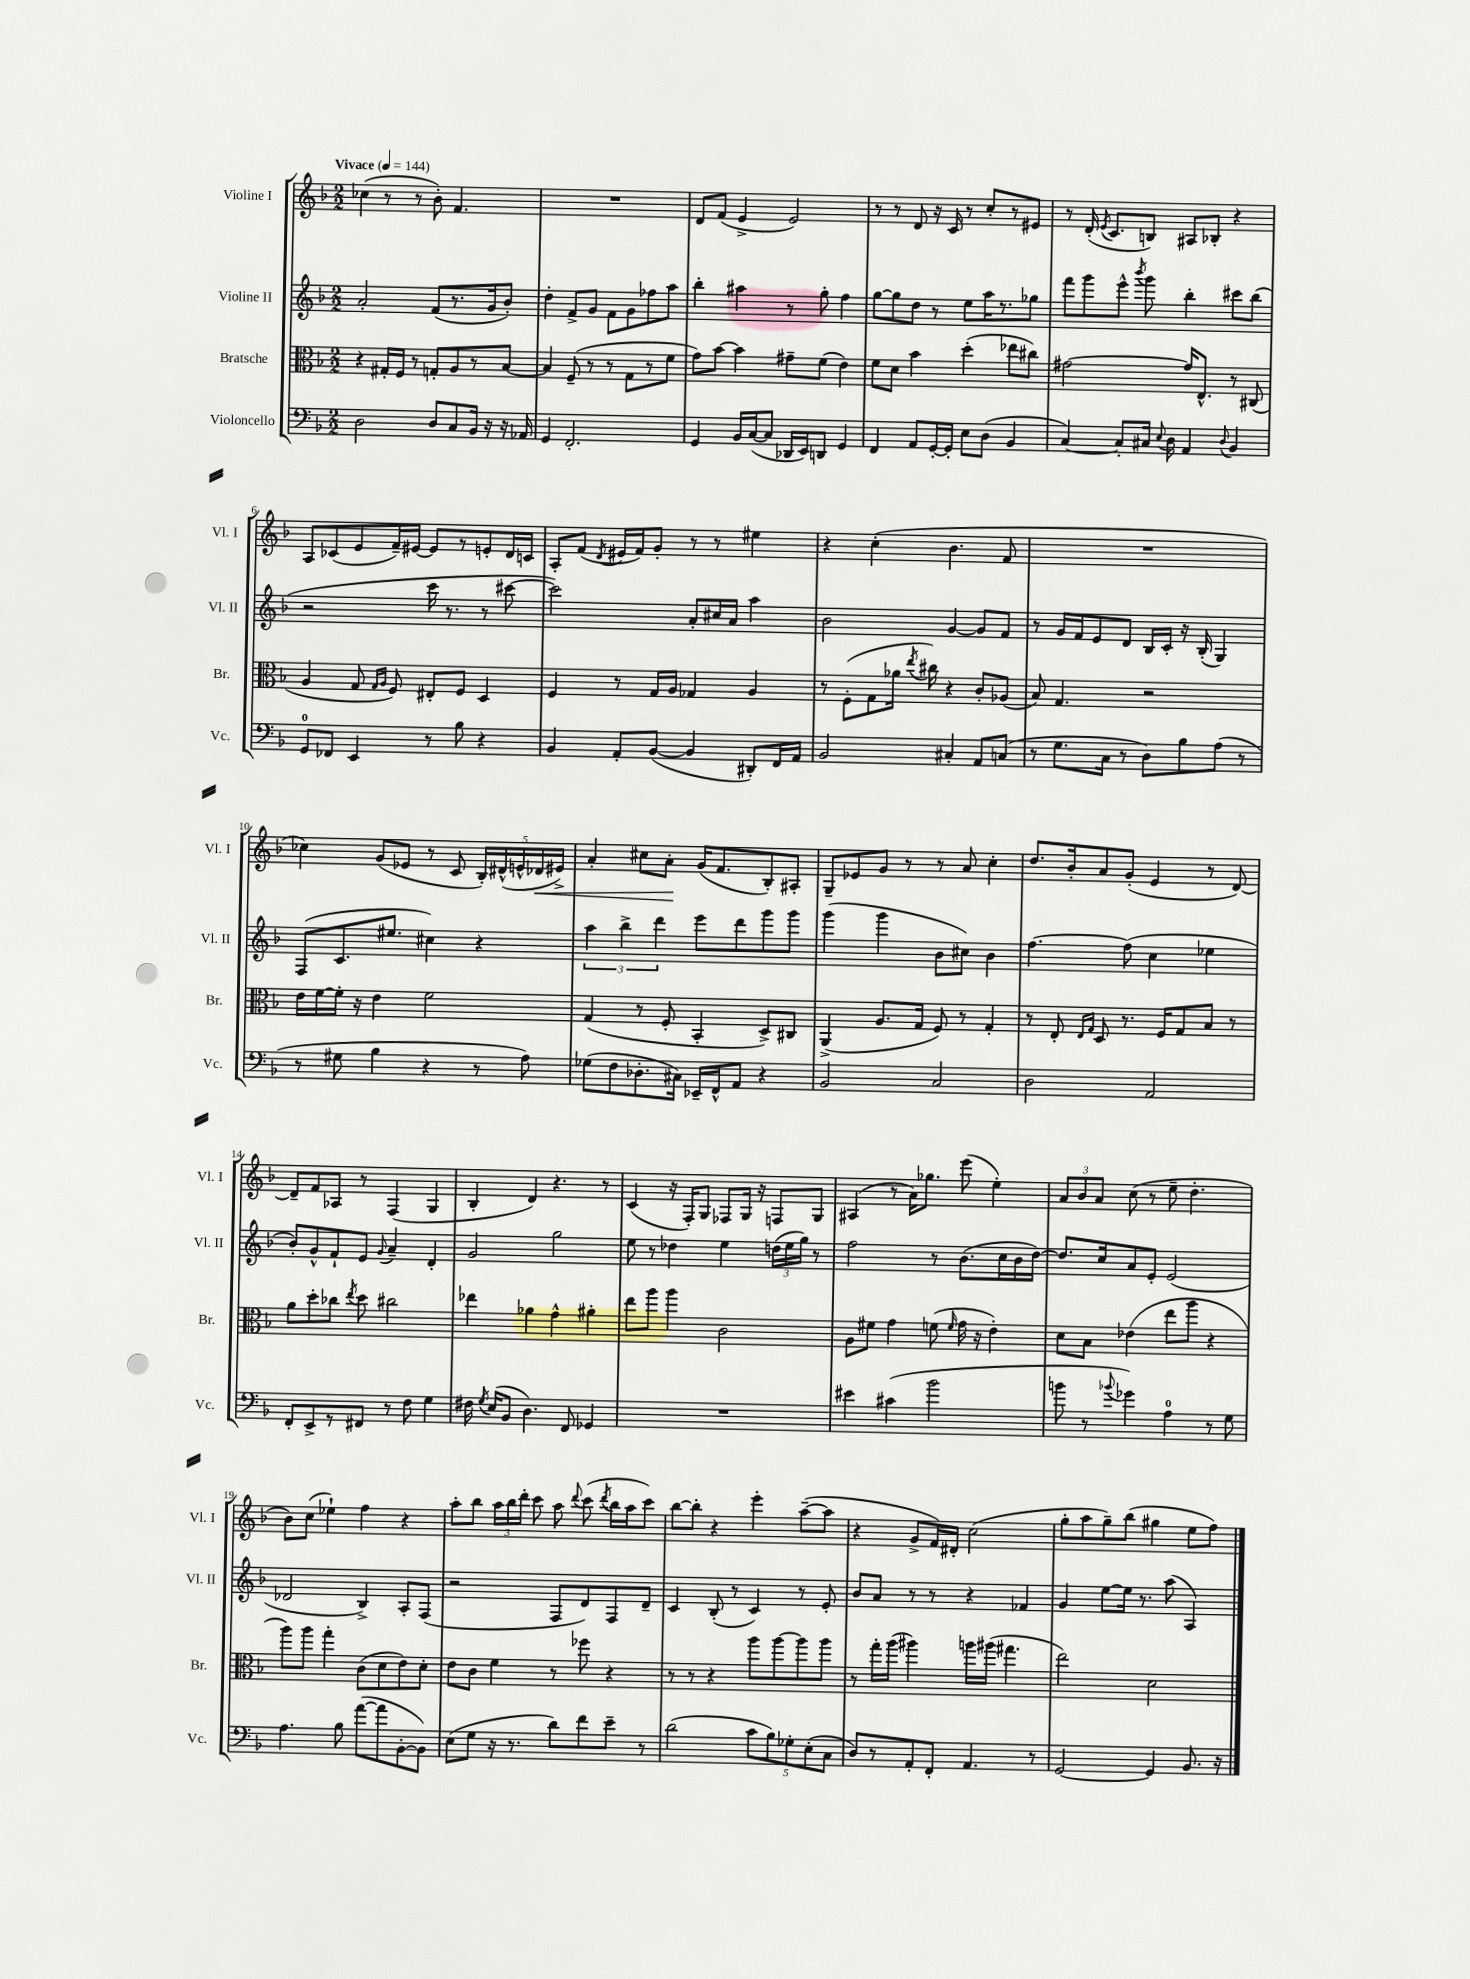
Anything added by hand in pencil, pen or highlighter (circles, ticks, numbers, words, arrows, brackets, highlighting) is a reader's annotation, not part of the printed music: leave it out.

**kern	**kern	**kern	**kern	**dynam
*part4	*part3	*part2	*part1	*part1
*staff4	*staff3	*staff2	*staff1	*staff1
*I"Violoncello	*I"Bratsche	*I"Violine II	*I"Violine I	*
*I'Vc.	*I'Br.	*I'Vl. II	*I'Vl. I	*
*clefF4	*clefC3	*clefG2	*clefG2	*
*k[b-]	*k[b-]	*k[b-]	*k[b-]	*
*M2/2	*M2/2	*M2/2	*M2/2	*
*MM144	*MM144	*MM144	*MM144	*
=1	=1	=1	=1	=1
!	!	!	!LO:TX:a:B:t=Vivace	!
2D\	4r	2a'/	(4cc-X\	.
.	16G#X'/LL	.	8r	.
.	16F/JJ	.	.	.
.	8r	.	8r	.
8D/L	8Gn'/L	(8f/L	8b-'\)	.
8C/	8A/	8.r	4.f/	.
16BB-/Jk	8r	.	.	.
16r	.	16g/k	.	.
16r	[8B-/J	8b-'/J)	.	.
16AA-X/	.	.	.	.
=2	=2	=2	=2	=2
4GG/	4B-/]	4dd'\	1r	.
2.FF'/	(8F~/	8f^/L	.	.
.	8r	8g/J	.	.
.	8r	8f\L	.	.
.	8G\L	8g\	.	.
.	8r	8ff-X\	.	.
.	8f\J	8aa\J	.	.
=3	=3	=3	=3	=3
4GG/	8g\L)	4bb-'\	8d/L	.
.	[8b-\J	.	(8f/J	.
16BB-/LL	4b-\]	4aa#X\	4e^/	.
([16C/J	.	.	.	.
8C/J]	.	.	.	.
16DD-X/LL	8g#X~\L	8r	2e/)	.
16EE/J)	.	.	.	.
8DDn/J	(8f\J	8gg'\	.	.
4GG/	4e\)	4ff\	.	.
=4	=4	=4	=4	=4
4FF/	8f\L	[8gg\L	8r	.
.	8d\J	8gg\]	8r	.
8AA/L	4b-\	8dd\J	8d/	.
[16GG'/L	.	8r	16r	.
16GG'/JJ]	.	.	16c/	.
8E\L	(4dd'\	8ee\L	8r	.
(8D\J	.	16aa\K	8cc'/L	.
.	.	8.r	.	.
4BB-/	8ee-X\L	.	8r	.
.	8cc#X\J)	8gg-X\J	8e#X/J	.
=5	=5	=5	=5	=5
[4C/)	[2g#X\	8fff\L	8r	.
.	.	8ggg\	(16d'/	.
.	.	.	8qe/	.
.	.	.	8.c/L	.
8C'/L]	.	8eee^^\J	.	.
.	.	8qbbb-/	.	.
16C#X/Jk	.	8ggg\	8Bn/J)	.
8qqE/	.	.	.	.
16D\	.	.	.	.
4AA/	16g#/KL]	4bb-'\	8A#X/L	.
.	8.E^^/J	.	.	.
.	.	.	8B-X'/J	.
8qqD/	.	.	.	.
4BB-/	8r	8ccc#X\L	4r	.
.	(8C#X/	(8bb-\J	.	.
!!LO:LB:g=z
=6	=6	=6	=6	=6
8GG/L	4A/	2r	8A/L	.
8FF-X/J	.	.	(8c-X/	.
4EE/	8G/	.	8e/	.
.	16qqG/LL	.	.	.
.	16qqA/JJ	.	.	.
.	8F/)	.	16f~/L)	.
.	.	.	[16e#X/JJ	.
8r	8E#X'/L	16ccc\	8e#/L]	.
.	.	8.r	.	.
8B-\	8F/J	.	8r	.
4r	4D/	8r	8en'/	.
.	.	[8ccc#X\	16d/L	.
.	.	.	16cn/JJ	.
=7	=7	=7	=7	=7
4BB-/	4F/	2ccc#\])	8A'/L	.
.	.	.	(8f/J	.
.	.	.	8qd/	.
8AA'/L	8r	.	16e#X/LL	.
.	.	.	16f/J)	.
([8BB-/J	16G/LL	.	8g'/J	.
.	16A/JJ	.	.	.
4BB-/]	4G-X/	8a'/L	8r	.
.	.	16cc#X/L	8r	.
.	.	16a/JJ	.	.
8DD#X'/L)	4A/	4aa\	4ee#X\	.
16FF/L	.	.	.	.
16AA/JJ	.	.	.	.
=8	=8	=8	=8	=8
2BB-/	8r	2b-\	4r	.
.	(8F'\L	.	.	.
.	8G\	.	(4cc'\	.
.	16a-X\Jk	.	.	.
.	8qee/	.	.	.
.	16cc#X\)	.	.	.
4C#X'/	4r	[4g/	4.b-\	.
8AA/L	8c'/L	8g/L]	.	.
(8Cn/J	(8A-X/J	8f/J	8f/	.
=9	=9	=9	=9	=9
8r	8B-/)	8r	1r	.
8.G\L	4.G/	16g/LL	.	.
.	.	16f/J	.	.
.	.	8e/	.	.
16C\Jk	.	.	.	.
8r	.	8d/J	.	.
8D\L)	2r	16B-/LL	.	.
.	.	16c'/JJ	.	.
8B-\	.	16r	.	.
.	.	(16B-'/	.	.
(8A\J	.	4G/)	.	.
8r	.	.	.	.
!!LO:LB:g=z
=10	=10	=10	=10	=10
8r	16e\LL	(8F/L	4cc-X\)	.
.	[16f\	.	.	.
8G#X\	16f'\JJ]	8.c/	.	.
.	16r	.	.	.
4B-\	4e\	.	(8g/L	.
.	.	8.ee#X/J	.	.
.	.	.	8e-X/J	.
4r	2f\	4cc#X\)	8r	.
.	.	.	8c/	.
8r	.	4r	20B-'/LL)	.
.	.	.	(20d#X^^/	.
.	.	.	20en^^/	.
8A\)	.	.	.	.
!	!	!	!	!LO:HP:b
.	.	.	20d-X/	<
.	.	.	20e#X^/JJ)	.
=11	=11	=11	=11	=11
(8G-X\L	(4G/	6aa\	4a'/	.
8F\	.	.	.	.
.	.	6bb-^\	.	.
8.D-X'\	8r	.	8cc#X\L	.
.	.	6ddd\	.	.
.	8F'/	.	8a'\J	.
16C#X\Jk)	.	.	.	.
16EE-X~/LL	4BB-'/	8eee\L	(16g/KL	[
16FF^^/J	.	.	8.f/	.
8AA/J	.	8ddd\	.	.
4r	8D^/L)	8ggg\	8B-'/)	.
.	8C#X/J	8ggg\J	8A#X'/J	.
=12	=12	=12	=12	=12
2BB-/	(4AA^/	(4ggg\	8G~/L	.
.	.	.	8e-X/	.
.	8.A/L	4ggg\	8g/J	.
.	.	.	8r	.
.	16G/Jk	.	.	.
2C/	8F/)	8b-\L	8r	.
.	8r	8cc#X\J)	8a/	.
.	4G'/	4b-\	4cc'\	.
=13	=13	=13	=13	=13
2D\	8r	[4.ff\	8.dd/L	.
.	8E'/	.	.	.
.	.	.	16b-'/k	.
.	16qqE/LL	.	.	.
.	16qqG/JJ	.	.	.
.	8D/	.	8a/	.
.	8.r	(8ff\]	(8g'/J	.
2AA/	.	4cc\	4e/	.
.	16F/KL	.	.	.
.	8G/	.	.	.
.	8B-/J	4ee-X\	8r	.
.	8r	.	[8d/)	.
!!LO:LB:g=z
=14	=14	=14	=14	=14
8FF'/L	8a\L	8b-'/L)	8d~/L]	.
8EE^/	8dd'\	8g^^/	8f/	.
8r	8cc-X\J	8f`/	8A-X/J	.
.	8qee/	.	.	.
8FF#X/J	8dd\	8e/J	8r	.
.	.	8qqg/	.	.
8r	2cc#X\	4a~/	(4F/	.
8F\	.	.	.	.
4G\	.	4d'/	4G/	.
=15	=15	=15	=15	=15
16F#X\	4ee-X\	2g/	4B-'/	.
8qG/	.	.	.	.
(16E/KL	.	.	.	.
8BB-/J	.	.	.	.
4.D\)	4a-X\	.	4d/)	.
.	4g^^\	2gg\	4.r	.
8FF/	.	.	.	.
4GG-X/	4a#X'\	.	.	.
.	.	.	8r	.
=16	=16	=16	=16	=16
1r	8ee\L	8ee\	(4c/	.
.	8aa\J	8r	.	.
.	4aa\	4dd-X\	16r	.
.	.	.	16F'/KL)	.
.	.	.	8G/J	.
.	2c\	4ee\	8F-X/L	.
.	.	.	16G/Jk	.
.	.	.	16r	.
.	.	(24ddn\LL	8Fn/L	.
.	.	24ee\	.	.
.	.	24gg\JJ)	.	.
.	.	8r	8G/J	.
=17	=17	=17	=17	=17
4e#X\	8A\L	2ff\	(4A#X/	.
.	8f#X\J	.	.	.
(4c#X\	4g\	.	8r	.
.	.	.	16a\KL)	.
.	.	.	8.gg-X\J	.
2b-\	(8fn\	8r	.	.
.	16qqf/	.	.	.
.	16g\	(8.b-\L	(8eee\	.
.	16r	.	.	.
.	4e'\)	.	4ee'\)	.
.	.	16cc\L	.	.
.	.	16b-\	.	.
.	.	[16dd\JJ)	.	.
=18	=18	=18	=18	=18
8bn\	8d\L	8.dd/L]	12a/L	.
.	.	.	12b-/	.
8r	8B-\J	.	.	.
.	.	.	12a/J	.
.	.	16cc/k	.	.
8qqb-X/	.	.	.	.
4g-X\)	(4e-X\	8a/	(8cc\	.
.	.	8e'/J	8r	.
4A\	8ee\L	(2e/	8ee~\	.
.	8aa\J	.	4.dd'\	.
8r	4r	.	.	.
8G\	.	.	.	.
!!LO:LB:g=z
=19	=19	=19	=19	=19
4.A\	8aa\L)	2d-X/	8b-\L)	.
.	8aa\J	.	(8cc\J	.
.	4gg'\	.	4ee-X`\)	.
8B-\	.	.	.	.
([8a\L	(8c\L	4B-^/)	4ff\	.
8a\]	8d\	.	.	.
[8BB-'\	8e\)	8A'/L	4r	.
8BB-\J])	8d'\J	(8F/J	.	.
=20	=20	=20	=20	=20
(8E\L	8e\L	2r	8aa'\L	.
8G\J	8c\J	.	8bb-\J	.
16r	4f\	.	24aa\LL	.
.	.	.	24bb-\	.
8.r	.	.	.	.
.	.	.	24ddd'\JJ	.
.	.	.	8ccc\	.
8d\L)	8r	8F/L	8aa\	.
.	.	.	8qqddd/	.
8f\	8ff-X\	8d/)	(8ccc\	.
.	.	.	8qddd/	.
8e~\J	4r	8F/	16bb-\LL	.
.	.	.	16aa\J	.
8r	.	8d~/J	8ccc\J)	.
=21	=21	=21	=21	=21
(2d\	8r	4c/	[8bb-\L	.
.	8r	.	8bb-'\J]	.
.	4r	(8B-'/	4r	.
.	.	8r	.	.
10c\L	8aa\L	4c/)	4eee'\	.
10B-\)	.	.	.	.
.	[8aa\	.	.	.
10G-X'\	.	.	.	.
.	8aa\]	8r	([8aa~\L	.
(10E'\	.	.	.	.
.	8aa\J	8e'/	8aa\J]	.
10C\J	.	.	.	.
=22	=22	=22	=22	=22
8D/L)	8r	8b-/L	4r	.
8r	16gg'\LL	8a/J	.	.
.	(16aa\JJ	.	.	.
8AA'/	4aa#X\)	8r	8g^/L	.
8FF'/J	.	8r	16f/L)	.
.	.	.	16d#X'/JJ	.
4.AA/	16aan\LL	4r	(2cc\	.
.	(16aa#X\JJ	.	.	.
.	4.gg#X\	.	.	.
.	.	4f-X/	.	.
8r	.	.	.	.
=23	=23	=23	=23	=23
[2GG/	2ee\)	4g/	8gg'\L	.
.	.	.	8aa\	.
.	.	[8ee\L	8gg~\)	.
.	.	16ee\Jk]	(8bb-\J	.
.	.	8.r	.	.
4GG/]	2d\	.	4gg#X\	.
.	.	(8aa\	.	.
8.BB-/	.	4A/)	8ee\L	.
.	.	.	8ff\J)	.
16r	.	.	.	.
==	==	==	==	==
*-	*-	*-	*-	*-
